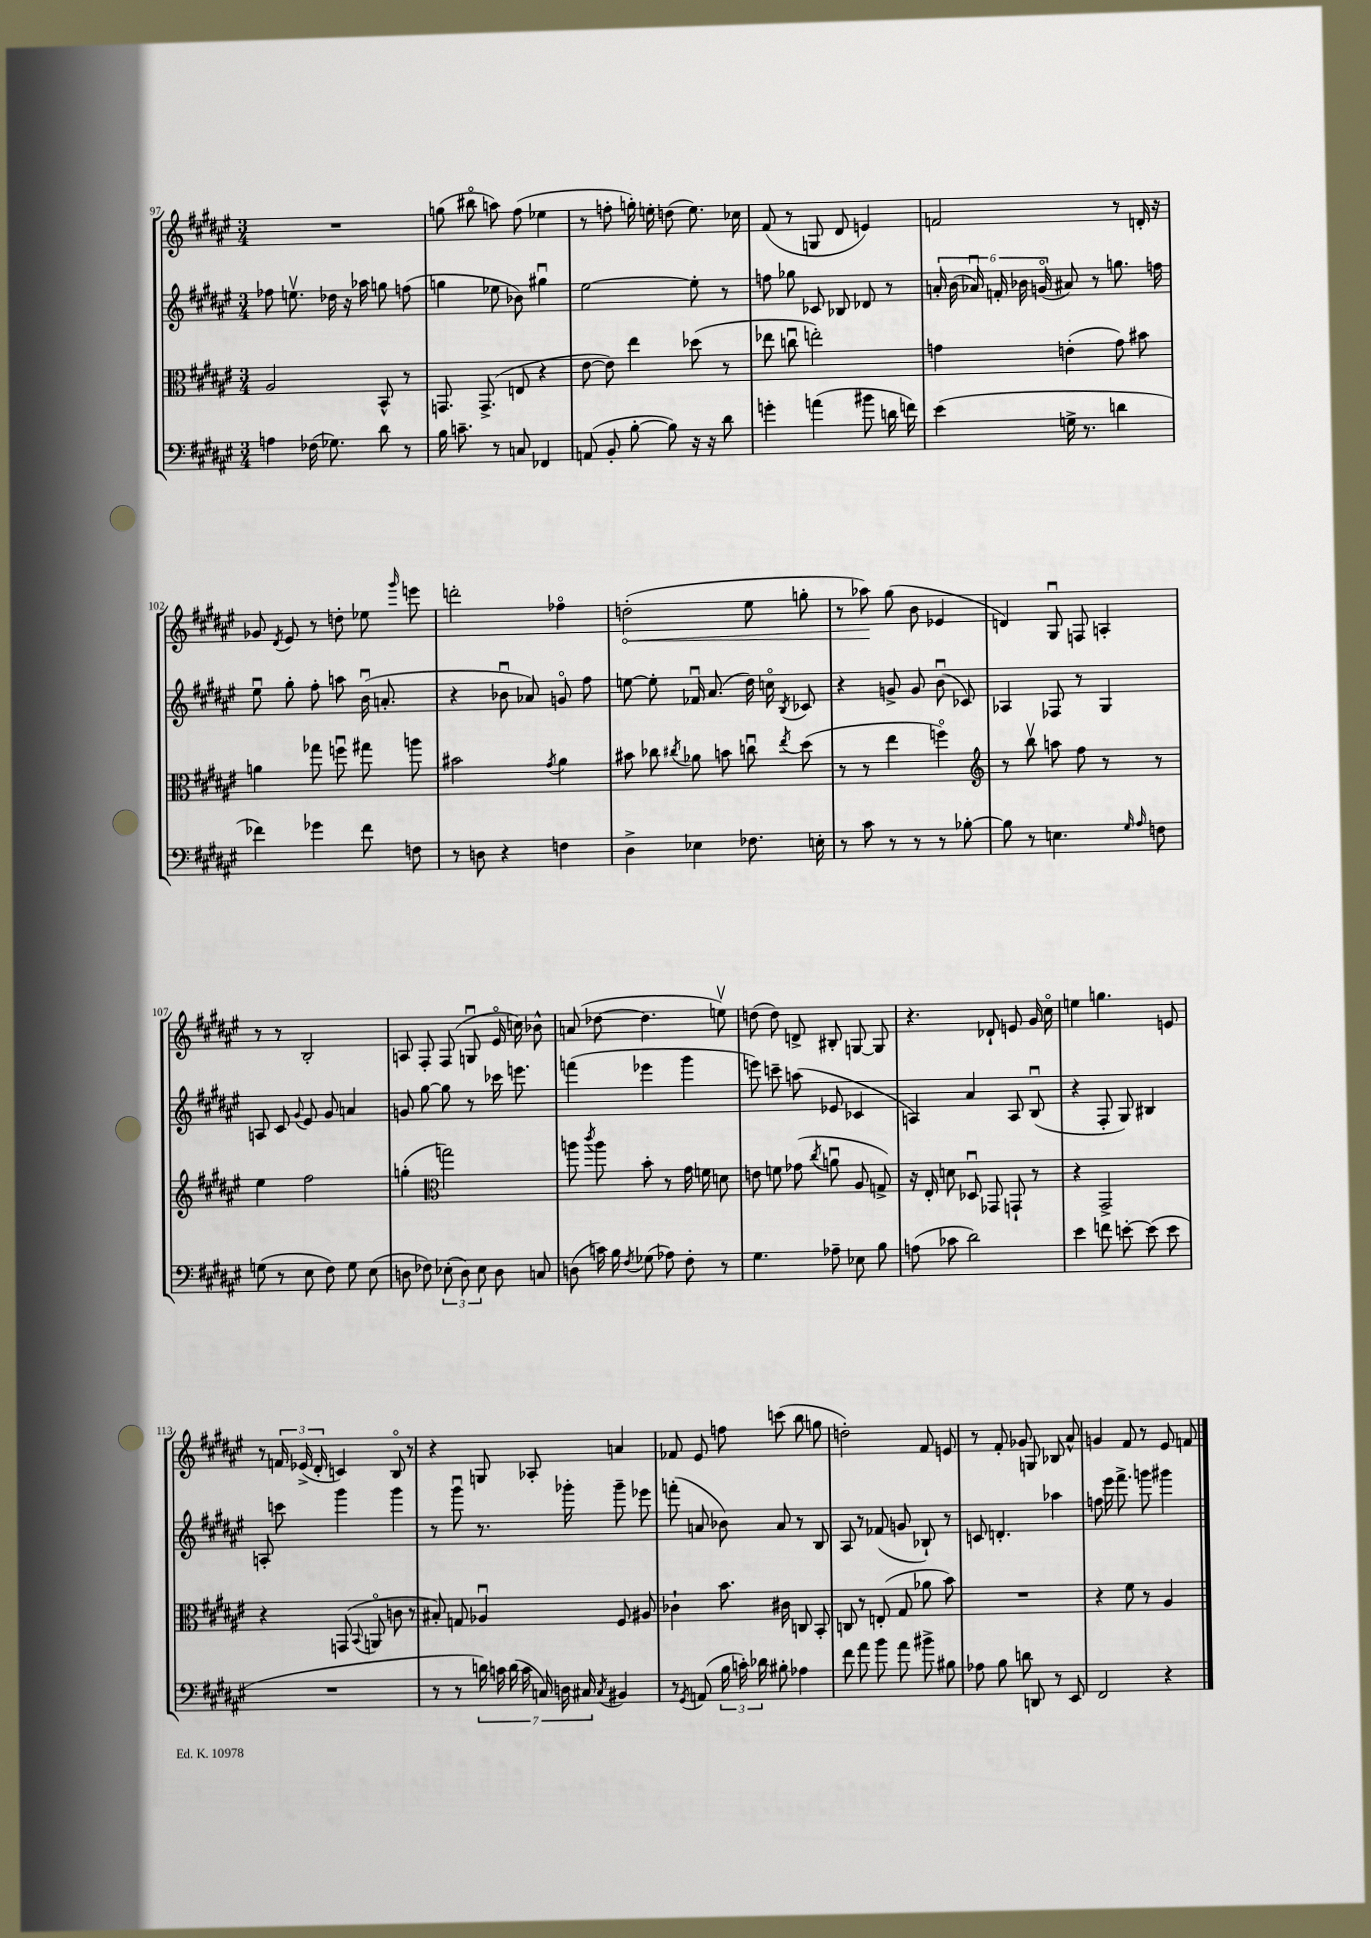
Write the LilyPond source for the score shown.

<<
\new StaffGroup <<
\new Staff = "s0" {
    \clef treble \key fis \major \numericTimeSignature \time 3/4
    \autoBeamOff R2. |
    g''8( bis''8\flageolet a''8) fis''8( ees''4 |
    r8 f''8-. g''16-.) e''16-. d''8( e''8.) ces''16 |
    fis'8( r8 g8 dis'8 e'4) |
    f'2 r8 d'16-. r16 |
    ges'8 \acciaccatura { dis'8 } eis'8 r8 d''8-. ees''8 \grace { gis'''16 } e'''8 |
    d'''2-. fes''4\flageolet |
    \once \override Hairpin.circled-tip = ##t d''2-.\<( eis''8 g''8-. |
    r8 aes''8\!) gis''8( b'8 ees'4 |
    d'4) gis8\downbow f8 a4-. |
    r8 r8 b2-. |
    a8 fis8-. fis8( g8\downbow eis'16\flageolet c''16) bes'8-^ |
    a'8( des''8~ des''4. e''8\upbow) |
    d''8( d''8) d'8-> bis8-. g8~ g8 |
    r4. des'8-! e'8 gis'16 cis''16\flageolet |
    e''4 g''4. e'8 |
    r8 \tuplet 3/2 { f'16 ees'16->( dis'16-. } c'4) b8\flageolet r8 |
    r4 g8 aes8-. a'4 |
    fes'8 eis'8 f''8 c'''8( b''8 g''8 |
    d''2-.) fis'8 e'8 |
    r8 fis'8-. ges'8 g8 bes8 ais'8-^ |
    g'4 fis'8 r8 eis'8 f'8 \bar "|." |
}
\new Staff = "s1" {
    \clef treble \key fis \major \numericTimeSignature \time 3/4
    \autoBeamOff fes''8 e''8.\upbow des''16 r16 aes''16 g''8 f''8( |
    g''4 ees''8 bes'8) gis''4\downbow |
    eis''2~ eis''8-. r8 |
    f''8 ges''8 ces'8 bes8 des'8 r8 |
    \tuplet 6/4 { a'16-. b'16( aes'16\downbow) f'16-. bes'16 g'16\flageolet( } ais'8) r8 g''8. f''16 |
    eis''8\downbow gis''8-. fis''8-. a''8 b'16\downbow( a'8.-. |
    r4 bes'8\downbow aes'8) g'8\flageolet fis''8 |
    e''8~ e''8-. fes'16\downbow ais'8.( dis''16) c''16\flageolet \acciaccatura { b8 } ces'8 |
    r4 g'8-> g'8 b'8\downbow( ces'8) |
    aes4 fes8 r8 gis4 |
    a8 cis'8 \appoggiatura { gis'8 } eis'8 gis'8 a'4 |
    g'8 gis''8~ gis''8 r8 ces'''16 e'''8. |
    f'''4( ees'''4 gis'''4 |
    e'''8) c'''8-- a''8( ees'8 ces'4 |
    a4) ais'4 a8 b8\downbow( |
    r4 fis8-. gis8) bis4 |
    a8-. c'''8 gis'''4 gis'''4 |
    r8 gis'''8\downbow r8. ges'''16-. ges'''8-- ees'''8 |
    f'''8-.( a'8 bes'8) a'8 r8 b8 |
    ais8 r8 fes'8( g'8 bes8-!) r8 |
    c'8 d'4.-. aes''4 |
    f''8 eis'''16 fis'''8.-> g'''8 gis'''4 \bar "|." |
}
\new Staff = "s2" {
    \clef alto \key fis \major \numericTimeSignature \time 3/4
    \autoBeamOff ais2 b,8-^ r8 |
    g,8. g,8.->( e8 r4 |
    eis'8~ eis'8) eis''4 des''8( r8 |
    ees''8 c''8\downbow e''2-.) |
    g'4 e'4-.( g'8) bis'8 |
    a'4 ges''8 f''8\downbow gis''8 a''8 |
    bis'2 \acciaccatura { gis'8 } ais'4 |
    bis'8 ces''8 \acciaccatura { cis''8 } aes'8 b'8 c''8\downbow \acciaccatura { eis''8 } dis''8( |
    r8 r8 eis''4 f''4\flageolet) |
    \clef treble r8 b''8\upbow a''8 fis''8 r8 r8 |
    eis''4 fis''2 |
    g''4-.( \clef alto g''2) |
    a''8 \acciaccatura { cis'''8 } a''8 b'8-. r8 gis'16 f'16 d'8 |
    e'8 f'8 ges'8( \acciaccatura { cis''8 } a'8\downbow ais8 g8->) |
    r16 eis16-. d'8 des8\downbow ges,8 g,8-! r8 |
    r4 gis,2-> |
    r4 g,8( \appoggiatura { b,8 } a,8\flageolet c'8 r8 |
    bis8-.) g8 aes4\downbow fis8 ais8 |
    ces'4-! b'8. cis'16 c8 b,8-. |
    c8 r8 e8-.( gis8 aes'8 b'8) |
    R2. |
    r4 fis'8 r8 ais4 \bar "|." |
}
\new Staff = "s3" {
    \clef bass \key fis \major \numericTimeSignature \time 3/4
    \autoBeamOff a4 fes16( ges8.) dis'8 r8 |
    b16 c'8.-- r8 c8 fes,4 |
    a,8( b,8-. b8~-. b8) r16 r16 dis'8 |
    g'4-. a'4( bis'8 d'16 f'16) |
    eis'4( g16-> r8. d'4 |
    fes'4) ges'4 fes'8 f8 |
    r8 d8 r4 f4 |
    dis4-> ees4 fes8. e16-. |
    r8 cis'8 r8 r8 r8 bes8~-. |
    bes8 r8 e4. \grace { gis16 ais16 } f8 |
    g8( r8 eis8 fis8) g8 eis8( |
    d8 fes8) \tuplet 3/2 { ees8-.( d8) ees8 } d8 c8 |
    d8( c'16) b16 \acciaccatura { fis8 } ges8( aes8) fis8-. r8 |
    gis4. aes8-- ees8 b8 |
    a8( ces'8 dis'2) |
    eis'4 f'8 e'8~-. e'8( e'8 |
    R2. |
    r8 r8 \tuplet 7/4 { d'16) c'16 d'16( c'16 c16) d16 cis16 } \acciaccatura { cis8 } bis,4 |
    r8 \acciaccatura { gis,8 } a,8( \tuplet 3/2 { b16 c'16-.) des'16 } bis8-. aes4 |
    fis'8 ais'8 b'8 ais'8 bis'8-> bis8 |
    aes8 b8 d'8 d,8 r8 eis,8 |
    fis,2 r4 \bar "|." |
}
>>
>>
\layout { \context { \Score currentBarNumber = #97 } }
